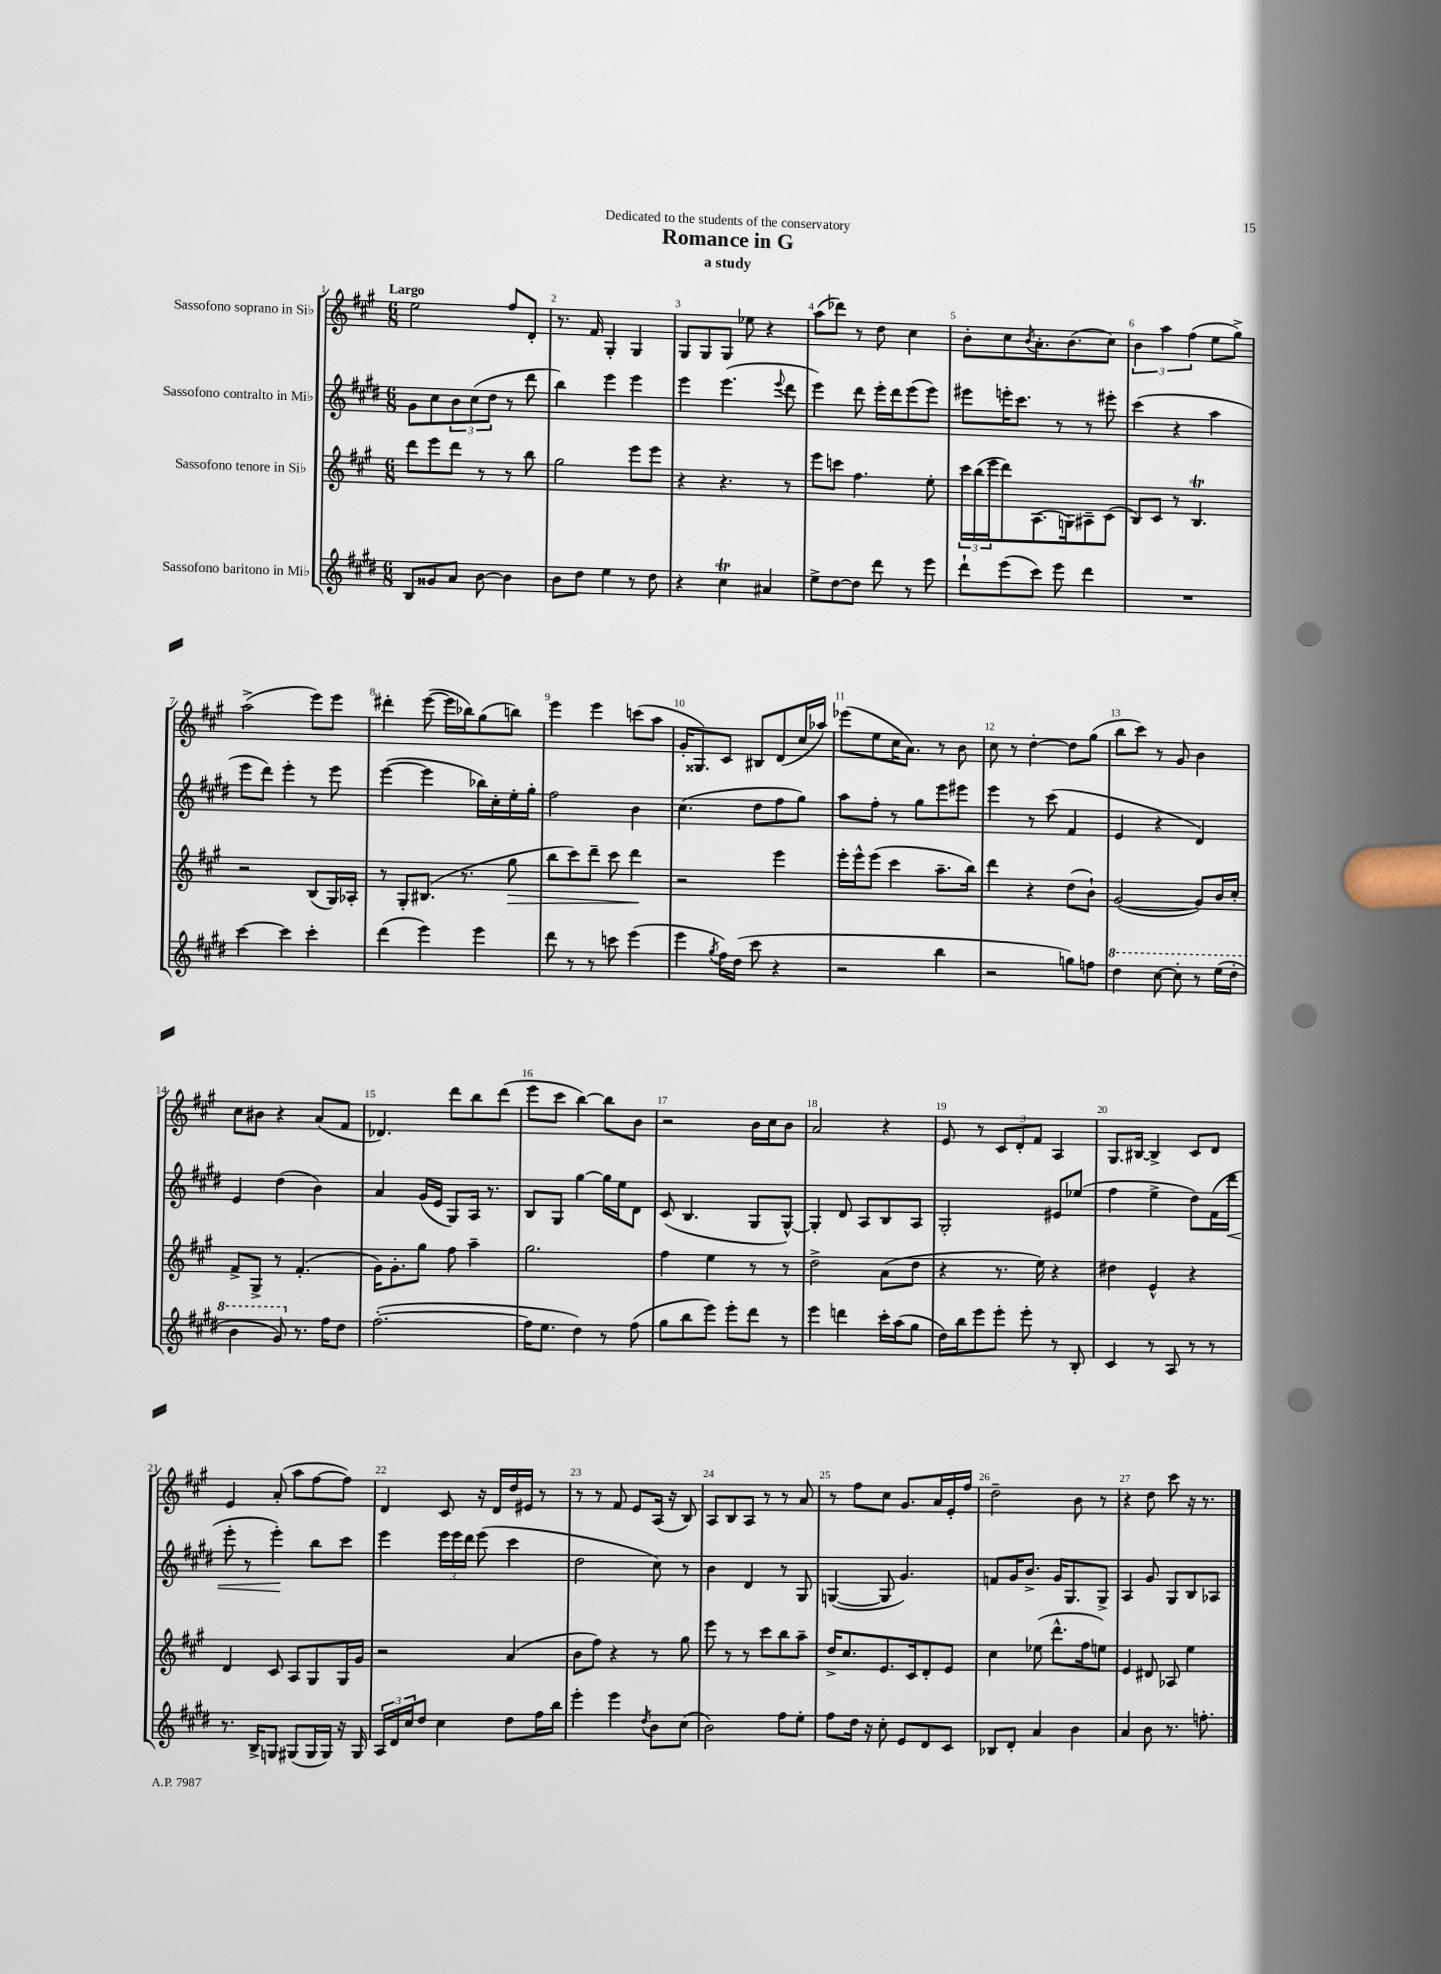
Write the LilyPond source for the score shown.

\header { title = "Romance in G" subtitle = "a study" dedication = "Dedicated to the students of the conservatory" }
<<
\new StaffGroup <<
\new Staff = "s0" \with { instrumentName = "Sassofono soprano in Sib" } {
    \clef treble \key a \major \numericTimeSignature \time 6/8 \tempo "Largo"
    e''2 fis''8 d'8-. |
    r8. fis'16 gis4-. gis4 |
    gis8 gis8 gis8 ees''8 r4 |
    a''8( des'''8) r8 d''8 cis''4 |
    b'8-. cis''8 \acciaccatura { b'8 } a'8.-. b'8.( cis''8) |
    \tuplet 3/2 { b'4 a''4 fis''4( } e''8 gis''8->) |
    a''2->( e'''8) e'''8 |
    dis'''4-. e'''8~( e'''16 bes''16) gis''8( b''8) |
    e'''4 e'''4 c'''8( a''8 |
    gis'16-. gisis8.) cis'8 bis8 d'8( cis''16 aes''16) |
    ees'''8( e''8 cis''16 a'8.) r8 b'8 |
    cis''8 r8 d''4~-. d''8 gis''8( |
    b''8 cis'''8) r8 gis'8 b'4 |
    cis''8 bis'8 r4 a'8( fis'8 |
    des'4.) d'''8 b''8 d'''8( |
    e'''8 cis'''8 b''4~) b''8 b'8 |
    r2 b'16 cis''16 b'8 |
    a'2 r4 |
    e'8 r8 \tuplet 3/2 { cis'8 d'8-. fis'8 } a4 |
    gis8. bis16~ bis4-> cis'8 d'8 |
    e'4 a'8-.( a''8 fis''8~ fis''8) |
    d'4 cis'8 r16 d'16 d''16 eis'16 r8 |
    r8 r8 fis'8 e'8 a16( r16 b8) |
    a8 b8 a8 r8 r8 a'8 |
    r8 fis''8 cis''8 gis'8. a'16 e'16-. fis''16 |
    d''2-- b'8 r8 |
    r4 d''8 cis'''8 r16 r8. \bar "|." |
}
\new Staff = "s1" \with { instrumentName = "Sassofono contralto in Mib" } {
    \clef treble \key e \major \numericTimeSignature \time 6/8
    gis'8 cis''8 \tuplet 3/2 { b'8 cis''8( dis''8 } r8 dis'''8 |
    b''4) e'''4 e'''4 |
    e'''4 e'''4.( \appoggiatura { e'''8 } dis'''8 |
    e'''4) dis'''8 e'''16-. dis'''16 e'''8( e'''8) |
    eis'''8 e'''16-. cis'''8. r8 r8 eis'''8-. |
    cis'''4( r4 a''4 |
    e'''8 dis'''8) e'''4-. r8 e'''8 |
    e'''4~( e'''4 bes''16) cis''16-. e''16-. gis''16-. |
    fis''2 b'4 |
    cis''4.( dis''8 fis''8 gis''8) |
    a''8 fis''8-. r8 gis''8 e'''8 eis'''8 |
    e'''4 r8 cis'''8( fis'4 |
    e'4 r4 dis'4) |
    e'4 dis''4( b'4) |
    a'4 gis'16( e'16 gis8) a16 r8. |
    b8 gis8 gis''4~ gis''16 e''16 dis'8 |
    cis'8( b4. gis8 gis8~-^) |
    gis4-. dis'8 a8 b8 a8 |
    gis2-. eis'8 ees''8( |
    fis''4 e''4-> dis''8) fis'16( dis'''16\< |
    e'''8-. r8 e'''4-.\!) b''8 cis'''8 |
    e'''4 \tuplet 3/2 { e'''16 e'''16 dis'''16 } e'''8( cis'''4 |
    dis''2 cis''8) r8 |
    b'4 dis'4 r8 gis8 |
    g4~( g8 gis'4.) |
    f'8 gis'16 b'8.-> gis'16 gis8. gis8-> |
    a4 gis'8 gis8 b8 aes8 \bar "|." |
}
\new Staff = "s2" \with { instrumentName = "Sassofono tenore in Sib" } {
    \clef treble \key a \major \numericTimeSignature \time 6/8
    d'''8 e'''8 d'''8 r8 r8 b''8 |
    gis''2 e'''8 e'''8 |
    r4 r4. r8 |
    e'''8 c'''8 fis''4. e''8-. |
    \tuplet 3/2 { cis'''16 b''16( e'''16 } d'''8) a8.( g16) ais8-- cis'8( |
    b8) cis'8 r8 b4.\trill |
    r2 b8( gis16) aes16-. |
    r8 gis8-. bis8.( r8. gis''8\> |
    b''8 cis'''8) d'''8-- cis'''8 d'''4\! |
    r2 e'''4 |
    e'''16-. e'''16-^ e'''8( cis'''4 a''8.-- b''16) |
    d'''4 r4 d''8( b'8-!) |
    gis'2~( gis'8) b'16 cis''16-. |
    fis'8-> gis8-> r8 fis'4.-.( |
    gis'16) gis'8.-. gis''8 fis''8 a''4-- |
    gis''2. |
    fis''4 e''4 r8 r8 |
    d''2-> a'8( d''8 |
    r4 r8. e''16) r4 |
    dis''4 e'4-^ r4 |
    d'4 cis'8 a8 gis8 gis16 gis'16 |
    r2 a'4( |
    b'8 fis''8) r4 r8 gis''8 |
    e'''8 r8 r8 cis'''8 b''8 a''8-- |
    d''16-> cis''8. e'8. cis'16 d'8-. e'8 |
    cis''4 ees''8( d'''8.-^ fis''16 e''8) |
    e'4 dis'8 aes8 e''4 \bar "|." |
}
\new Staff = "s3" \with { instrumentName = "Sassofono baritono in Mib" } {
    \clef treble \key e \major \numericTimeSignature \time 6/8
    b8 gisis'8 a'8 b'8~ b'4 |
    b'8 dis''8 e''4 r8 dis''8 |
    r4 cis''4\trill ais'4 |
    e''8-> dis''8~ dis''8 dis'''8 r8 e'''8 |
    dis'''8-! e'''8( cis'''8) e'''8 dis'''4 |
    R2. |
    cis'''4~ cis'''4 cis'''4-. |
    dis'''4( e'''4) e'''4 |
    dis'''8 r8 r8 c'''8 e'''4( |
    e'''4 \acciaccatura { gis''8 } fis''16) dis''16( cis'''8 r4 |
    r2 b''4 |
    r2 g''8) f''8 |
    \ottava #1 dis'''4 cis'''8~ cis'''8-. r8 e'''16( dis'''16-. |
    b''4 gis''8) \ottava #0 r8. fis''16 dis''8 |
    fis''2.~-.( |
    fis''16 e''8. dis''4) r8 fis''8( |
    gis''8 b''8 e'''8) e'''8-. dis'''8 r8 |
    e'''4 d'''4 cis'''16-. a''16( gis''8 |
    dis''16) b''16 e'''8 e'''8-. e'''8-. r8 b8-. |
    cis'4 r8 a8 r8 r8 |
    r8. b16-> g8 gis8( gis16 gis16) r16 gis16 |
    \tuplet 3/2 { a16 dis'16 cis''16 } dis''8 cis''4 dis''8 fis''16 b''16 |
    e'''4-. e'''4 \acciaccatura { dis''8 } b'8 cis''8( |
    b'2) fis''8 e''8-. |
    fis''8 dis''16 r16 cis''8-. e'8 dis'8 cis'8 |
    bes8 dis'8-. a'4 b'4 |
    a'4 b'8 r8. f''8.-. \bar "|." |
}
>>
>>
\layout { \context { \Score \override BarNumber.break-visibility = ##(#f #t #t) barNumberVisibility = #all-bar-numbers-visible } }
